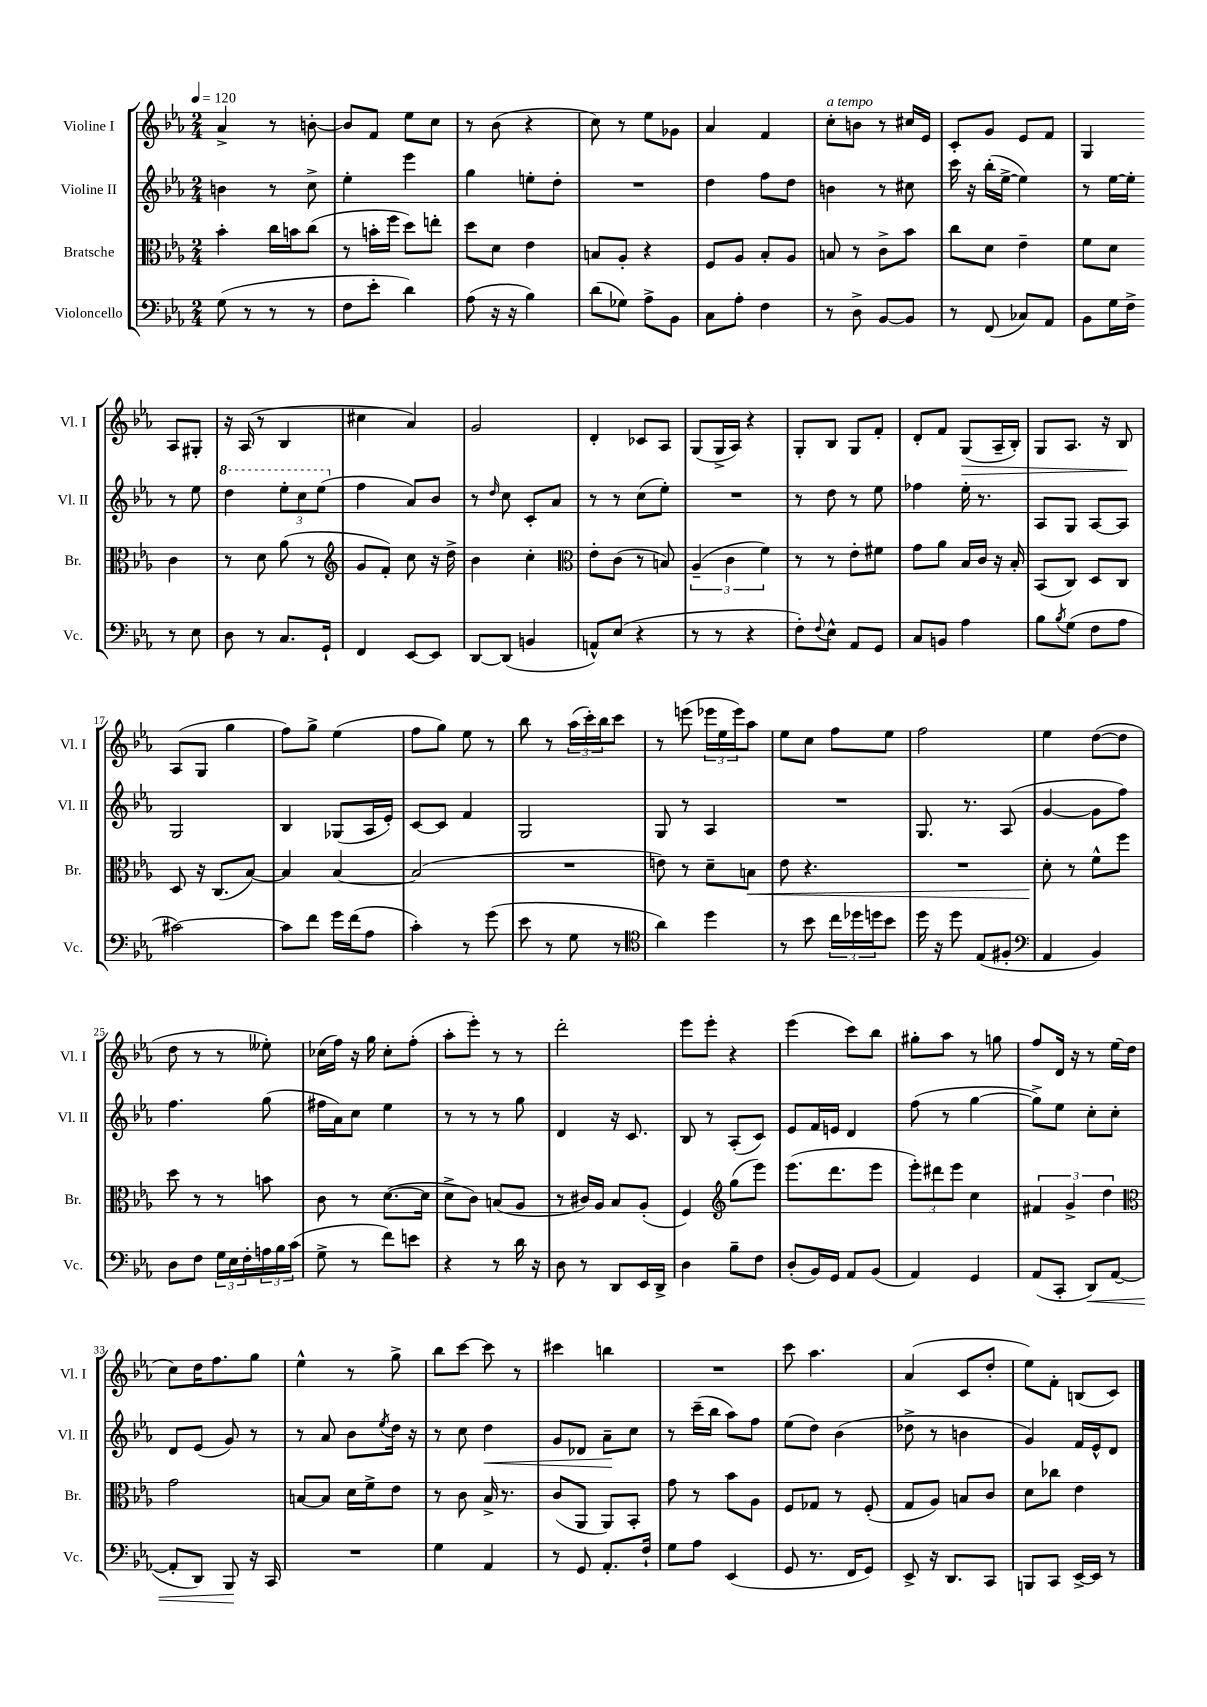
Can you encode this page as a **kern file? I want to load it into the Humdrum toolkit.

**kern	**dynam	**kern	**dynam	**kern	**dynam	**kern	**dynam
*part4	*part4	*part3	*part3	*part2	*part2	*part1	*part1
*staff4	*staff4	*staff3	*staff3	*staff2	*staff2	*staff1	*staff1
*I"Violoncello	*	*I"Bratsche	*	*I"Violine II	*	*I"Violine I	*
*I'Vc.	*	*I'Br.	*	*I'Vl. II	*	*I'Vl. I	*
*clefF4	*	*clefC3	*	*clefG2	*	*clefG2	*
*k[b-e-a-]	*	*k[b-e-a-]	*	*k[b-e-a-]	*	*k[b-e-a-]	*
*M2/4	*	*M2/4	*	*M2/4	*	*M2/4	*
*MM120	*	*MM120	*	*MM120	*	*MM120	*
=1	=1	=1	=1	=1	=1	=1	=1
(8G\	.	4b-'\	.	4bn\	.	4a-^/	.
8r	.	.	.	.	.	.	.
8r	.	16cc\LL	.	8r	.	8r	.
.	.	16bn\J	.	.	.	.	.
8r	.	(8cc\J	.	8cc^\	.	[8bn'\	.
=2	=2	=2	=2	=2	=2	=2	=2
8F\L	.	8r	.	4ee-'\	.	8b/L]	.
8e-'\J	.	16bn'\LL	.	.	.	8f/J	.
.	.	16ff\JJ	.	.	.	.	.
4d\)	.	8dd\L)	.	4eee-\	.	8ee-\L	.
.	.	8een'\J	.	.	.	8cc\J	.
=3	=3	=3	=3	=3	=3	=3	=3
(8A-\	.	8dd\L	.	4gg\	.	8r	.
16r	.	8d\J	.	.	.	(8b-\	.
16r	.	.	.	.	.	.	.
4B-\)	.	4e-\	.	8een'\L	.	4r	.
.	.	.	.	8dd'\J	.	.	.
=4	=4	=4	=4	=4	=4	=4	=4
(8d\L	.	8Bn/L	.	2r	.	8cc\)	.
8G-X\J)	.	8A-'/J	.	.	.	8r	.
8A-^\L	.	4r	.	.	.	8ee-\L	.
8BB-\J	.	.	.	.	.	8g-X\J	.
=5	=5	=5	=5	=5	=5	=5	=5
8C\L	.	8F/L	.	4dd\	.	4a-/	.
8A-'\J	.	8A-/J	.	.	.	.	.
4F\	.	8B-'/L	.	8ff\L	.	4f/	.
.	.	8A-/J	.	8dd\J	.	.	.
=6	=6	=6	=6	=6	=6	=6	=6
!	!	!	!	!	!	!LO:TX:a:i:t=a tempo	!
8r	.	8Bn/	.	4bn\	.	8cc'\L	.
8D^\	.	8r	.	.	.	8bn\J	.
[8BB-/L	.	8c^\L	.	8r	.	8r	.
8BB-/J]	.	8b-\J	.	8cc#X\	.	16cc#X/LL	.
.	.	.	.	.	.	16e-/JJ	.
=7	=7	=7	=7	=7	=7	=7	=7
8r	.	8cc\L	.	16ccc\	.	8c'/L	.
.	.	.	.	16r	.	.	.
(8FF/	.	8d\J	.	(16bb-'\LL	.	8g/J	.
.	.	.	.	[16ee-^\JJ	.	.	.
8C-X/L)	.	4e-~\	.	4ee-\])	.	8e-/L	.
8AA-/J	.	.	.	.	.	8f/J	.
=8	=8	=8	=8	=8	=8	=8	=8
8BB-\L	.	8f\L	.	8r	.	4G/	.
16G\L	.	8d\J	.	[16ee-\LL	.	.	.
16F^\JJ	.	.	.	16ee-'\JJ]	.	.	.
8r	.	4c\	.	8r	.	8A-/L	.
8E-\	.	.	.	8ee-\	.	8G#X'/J	.
!!LO:LB:g=z
=9	=9	=9	=9	=9	=9	=9	=9
*	*	*	*	*8va	*	*	*
8D\	.	8r	.	4ddd\	.	16r	.
.	.	.	.	.	.	(16A-/	.
8r	.	8d\	.	.	.	8r	.
8.C/L	.	(8a-\	.	12eee-'\L	.	4B-/	.
.	.	.	.	12ccc\	.	.	.
.	.	8r	.	.	.	.	.
.	.	.	.	(12eee-\J	.	.	.
16GG`/Jk	.	.	.	.	.	.	.
=10	=10	=10	=10	=10	=10	=10	=10
*	*	*clefG2	*	*	*	*	*
*	*	*	*	*X8va	*	*	*
4FF/	.	8g/L	.	4ff\	.	4cc#X\	.
.	.	8f'/J)	.	.	.	.	.
[8EE-/L	.	8cc\	.	8a-/L)	.	4a-/)	.
8EE-/J]	.	16r	.	8b-/J	.	.	.
.	.	16dd^\	.	.	.	.	.
=11	=11	=11	=11	=11	=11	=11	=11
[8DD/L	.	4b-\	.	8r	.	2g/	.
.	.	.	.	16qqdd/	.	.	.
(8DD/J]	.	.	.	8cc\	.	.	.
4BBn/	.	4cc'\	.	8c'/L	.	.	.
.	.	.	.	8a-/J	.	.	.
=12	=12	=12	=12	=12	=12	=12	=12
*	*	*clefC3	*	*	*	*	*
8AAn^^/L)	.	8e-'\L	.	8r	.	4d'/	.
(8E-/J	.	(8c\J	.	8r	.	.	.
4r	.	8r	.	(8cc\L	.	8c-X/L	.
.	.	8Bn/)	.	8ee-'\J)	.	8A-/J	.
=13	=13	=13	=13	=13	=13	=13	=13
8r	.	(6A-~/	.	2r	.	(8G/L	.
8r	.	.	.	.	.	16G^/L	.
.	.	6c\	.	.	.	.	.
.	.	.	.	.	.	16A-/JJ)	.
4r	.	.	.	.	.	4r	.
.	.	6f\)	.	.	.	.	.
=14	=14	=14	=14	=14	=14	=14	=14
8F'\L)	.	8r	.	8r	.	8G'/L	.
8qqF/	.	.	.	.	.	.	.
8E-^^\J	.	8r	.	8dd\	.	8B-/J	.
8AA-/L	.	8e-'\L	.	8r	.	8G/L	.
8GG/J	.	8f#X\J	.	8ee-\	.	8f'/J	.
=15	=15	=15	=15	=15	=15	=15	=15
8C/L	.	8g\L	.	4ff-X\	.	8d'/L	.
8BBn/J	.	8a-\J	.	.	.	8f/J	.
!	!	!	!	!	!	!	!LO:HP:b
4A-\	.	16B-/LL	.	16ee-'\	.	(8G/L	>
.	.	16c/JJ	.	8.r	.	.	.
.	.	16r	.	.	.	16A-~/L	.
.	.	16B-'/	.	.	.	16B-'/JJ)	.
=16	=16	=16	=16	=16	=16	=16	=16
8B-\L	.	(8BB-/L	.	8A-/L	.	8G/L	.
8qB-/	.	.	.	.	.	.	.
(8G\J	.	8C/J)	.	8G/J	.	8.A-/J	.
8F\L	.	8D/L	.	[8A-/L	.	.	.
.	.	.	.	.	.	16r	.
8A-\J	.	8C/J	.	8A-/J]	.	8B-/	.
.	.	.	.	.	.	.	]
!!LO:LB:g=z
=17	=17	=17	=17	=17	=17	=17	=17
[2c#X\)	.	8D/	.	2G/	.	(8A-/L	.
.	.	16r	.	.	.	8G/J	.
.	.	(8.C/L	.	.	.	.	.
.	.	.	.	.	.	4gg\	.
.	.	[8B-/J)	.	.	.	.	.
=18	=18	=18	=18	=18	=18	=18	=18
8c#\L]	.	4B-/]	.	4B-/	.	8ff\L)	.
8f\J	.	.	.	.	.	8gg^\J	.
16g\LL	.	[4B-/	.	(8G-X/L	.	(4ee-\	.
(16f\J	.	.	.	.	.	.	.
8A-\J	.	.	.	16A-/L	.	.	.
.	.	.	.	16e-'/JJ)	.	.	.
=19	=19	=19	=19	=19	=19	=19	=19
4c'\)	.	(2B-/]	.	[8c/L	.	8ff\L	.
.	.	.	.	8c/J]	.	8gg\J)	.
8r	.	.	.	4f/	.	8ee-\	.
(8g\	.	.	.	.	.	8r	.
=20	=20	=20	=20	=20	=20	=20	=20
8e-\	.	2r	.	2G/	.	8bb-\	.
8r	.	.	.	.	.	8r	.
8G\	.	.	.	.	.	(24aa-\LL	.
.	.	.	.	.	.	24ccc'\)	.
.	.	.	.	.	.	24bb-\J	.
8r	.	.	.	.	.	8ccc\J	.
=21	=21	=21	=21	=21	=21	=21	=21
*clefC4	*	*	*	*	*	*	*
4a-\)	.	8en\)	.	8G/	.	8r	.
.	.	8r	.	8r	.	(8eeen\	.
4dd\	.	8d~\L	.	4A-/	.	24eee-X\LL	.
.	.	.	.	.	.	24ee-\	.
.	.	.	.	.	.	24eee-\J)	.
!	!	!	!LO:HP:b	!	!	!	!
.	.	8Bn\J	<	.	.	8aa-\J	.
=22	=22	=22	=22	=22	=22	=22	=22
8r	.	8e-\	.	2r	.	8ee-\L	.
8b-\	.	4.r	.	.	.	8cc\J	.
24cc\LL	.	.	.	.	.	8ff\L	.
24dd-X\	.	.	.	.	.	.	.
24ddn\J	.	.	.	.	.	.	.
8b-\J	.	.	.	.	.	8ee-\J	.
=23	=23	=23	=23	=23	=23	=23	=23
16dd\	.	2r	.	8.G/	.	2ff\	.
16r	.	.	.	.	.	.	.
8dd\	.	.	.	.	.	.	.
.	.	.	.	8.r	.	.	.
(8E-/L	.	.	.	.	.	.	.
8F#X'/J	.	.	.	(8A-/	.	.	.
=24	=24	=24	=24	=24	=24	=24	=24
*clefF4	*	*	*	*	*	*	*
4AA-/	.	8d'\	.	[4g/	.	4ee-\	.
.	.	8r	[	.	.	.	.
4BB-/)	.	8f^^\L	.	8g\L]	.	([8dd\L	.
.	.	8ff\J	.	8ff\J)	.	8dd\J]	.
!!LO:LB:g=z
=25	=25	=25	=25	=25	=25	=25	=25
8D\L	.	8dd\	.	4.ff\	.	8dd\	.
8F\J	.	8r	.	.	.	8r	.
24G\LL	.	8r	.	.	.	8r	.
24E-\	.	.	.	.	.	.	.
24F'\	.	.	.	.	.	.	.
24An\	.	8bn\	.	(8gg\	.	8ee--X'\)	.
24B-\	.	.	.	.	.	.	.
(24c\JJ	.	.	.	.	.	.	.
=26	=26	=26	=26	=26	=26	=26	=26
8G^\	.	8c\	.	16ff#X\LL	.	(16cc-X\LL	.
.	.	.	.	16a-\J)	.	16ff\JJ)	.
8r	.	8r	.	8cc\J	.	16r	.
.	.	.	.	.	.	16gg\	.
8f\L)	.	([8.d\L	.	4ee-\	.	8cc-'\L	.
8en\J	.	.	.	.	.	(8ff'\J	.
.	.	16d\Jk]	.	.	.	.	.
=27	=27	=27	=27	=27	=27	=27	=27
4r	.	8d^\L	.	8r	.	8aa-'\L	.
.	.	8c\J)	.	8r	.	8eee-'\J)	.
8r	.	(8Bn/L	.	8r	.	8r	.
16d\	.	8A-/J	.	8gg\	.	8r	.
16r	.	.	.	.	.	.	.
=28	=28	=28	=28	=28	=28	=28	=28
8D\	.	8r	.	4d/	.	2ddd'\	.
8r	.	16c#X/LL)	.	.	.	.	.
.	.	16A-/JJ	.	.	.	.	.
8DD/L	.	8B-/L	.	16r	.	.	.
.	.	.	.	8.c/	.	.	.
16EE-/L	.	(8A-'/J	.	.	.	.	.
16DD^/JJ	.	.	.	.	.	.	.
=29	=29	=29	=29	=29	=29	=29	=29
4D\	.	4F/)	.	8B-/	.	8eee-\L	.
.	.	.	.	8r	.	8eee-'\J	.
*	*	*clefG2	*	*	*	*	*
8B-~\L	.	(8gg\L	.	(8A-'/L	.	4r	.
8F\J	.	8eee-\J)	.	8c/J)	.	.	.
=30	=30	=30	=30	=30	=30	=30	=30
(8D'/L	.	(8.eee-\L	.	8e-/L	.	(4eee-\	.
16BB-/L)	.	.	.	16f/L	.	.	.
16GG/JJ	.	8.ddd\	.	16en/JJ	.	.	.
8AA-/L	.	.	.	4d/	.	8ccc\L)	.
(8BB-/J	.	8eee-\J	.	.	.	8bb-\J	.
=31	=31	=31	=31	=31	=31	=31	=31
4AA-/)	.	12eee-'\L)	.	(8ff\	.	8gg#X'\L	.
.	.	12ddd#X\	.	.	.	.	.
.	.	.	.	8r	.	8aa-\J	.
.	.	12eee-\J	.	.	.	.	.
4GG/	.	4cc\	.	[4gg\	.	8r	.
.	.	.	.	.	.	8ggn\	.
=32	=32	=32	=32	=32	=32	=32	=32
(8AA-/L	.	6f#X/	.	8gg^\L])	.	8ff/L	.
8CC'/J	.	.	.	8ee-\J	.	16d/Jk	.
.	.	6g^/	.	.	.	.	.
.	.	.	.	.	.	16r	.
!	!LO:HP:b	!	!	!	!	!	!
8DD/L)	<	.	.	8cc'\L	.	8r	.
.	.	6dd\	.	.	.	.	.
([8AA-/J	.	.	.	8cc'\J	.	(16ee-\LL	.
.	.	.	.	.	.	16dd\JJ	.
!!LO:LB:g=z
=33	=33	=33	=33	=33	=33	=33	=33
*	*	*clefC3	*	*	*	*	*
8AA-'/L]	.	2g\	.	8d/L	.	8cc\L)	.
8DD/J)	.	.	.	(8e-/J	.	16dd\K	.
.	.	.	.	.	.	8.ff\	.
8BBB-/	.	.	.	8g/)	.	.	.
16r	[	.	.	8r	.	8gg\J	.
16CC/	.	.	.	.	.	.	.
=34	=34	=34	=34	=34	=34	=34	=34
2r	.	[8Bn/L	.	8r	.	4ee-^^\	.
.	.	8B/J]	.	8a-/	.	.	.
.	.	16d\LL	.	8b-\L	.	8r	.
.	.	16f^\J	.	.	.	.	.
.	.	.	.	8qee-/	.	.	.
.	.	8e-\J	.	16dd\Jk	.	8gg^\	.
.	.	.	.	16r	.	.	.
=35	=35	=35	=35	=35	=35	=35	=35
4G\	.	8r	.	8r	.	8bb-\L	.
.	.	8c\	.	8cc\	.	[8ccc\J	.
!	!	!	!	!	!LO:HP:b	!	!
4AA-/	.	16B-^/	.	4dd\	<	8ccc\]	.
.	.	8.r	.	.	.	.	.
.	.	.	.	.	.	8r	.
=36	=36	=36	=36	=36	=36	=36	=36
8r	.	(8c/L	.	8g/L	.	4ccc#X\	.
8GG/	.	8AA-/J	.	8d-X/J	.	.	.
8.AA-'/L	.	8AA-/L)	.	8a-~\L	.	4bbn\	.
.	.	8BB-'/J	.	8cc\J	[	.	.
16F`/Jk	.	.	.	.	.	.	.
=37	=37	=37	=37	=37	=37	=37	=37
8G\L	.	8g\	.	8r	.	2r	.
8A-\J	.	8r	.	(16ccc~\LL	.	.	.
.	.	.	.	16bb-\JJ	.	.	.
(4EE-/	.	8b-\L	.	8aa-\L)	.	.	.
.	.	8A-\J	.	8ff\J	.	.	.
=38	=38	=38	=38	=38	=38	=38	=38
8GG/	.	8F/L	.	(8ee-\L	.	8ccc\	.
8.r	.	8G-X/J	.	8dd\J)	.	4.aa-\	.
.	.	8r	.	(4b-\	.	.	.
16FF/KL	.	.	.	.	.	.	.
8GG/J)	.	(8F'/	.	.	.	.	.
=39	=39	=39	=39	=39	=39	=39	=39
8EE-^/	.	8G/L	.	8dd-X^\	.	(4a-/	.
16r	.	8A-/J)	.	8r	.	.	.
8.DD/L	.	.	.	.	.	.	.
.	.	8Bn/L	.	4bn\	.	8c/L	.
8CC/J	.	8c/J	.	.	.	8dd'/J	.
=40	=40	=40	=40	=40	=40	=40	=40
8BBBn/L	.	8d\L	.	4g/)	.	8ee-\L)	.
8CC/J	.	8cc-X\J	.	.	.	8f'\J	.
[16EE-^/LL	.	4e-\	.	16f/LL	.	(8Bn/L	.
16EE-/JJ]	.	.	.	16e-^^/J	.	.	.
8r	.	.	.	8d/J	.	8c/J)	.
==	==	==	==	==	==	==	==
*-	*-	*-	*-	*-	*-	*-	*-
